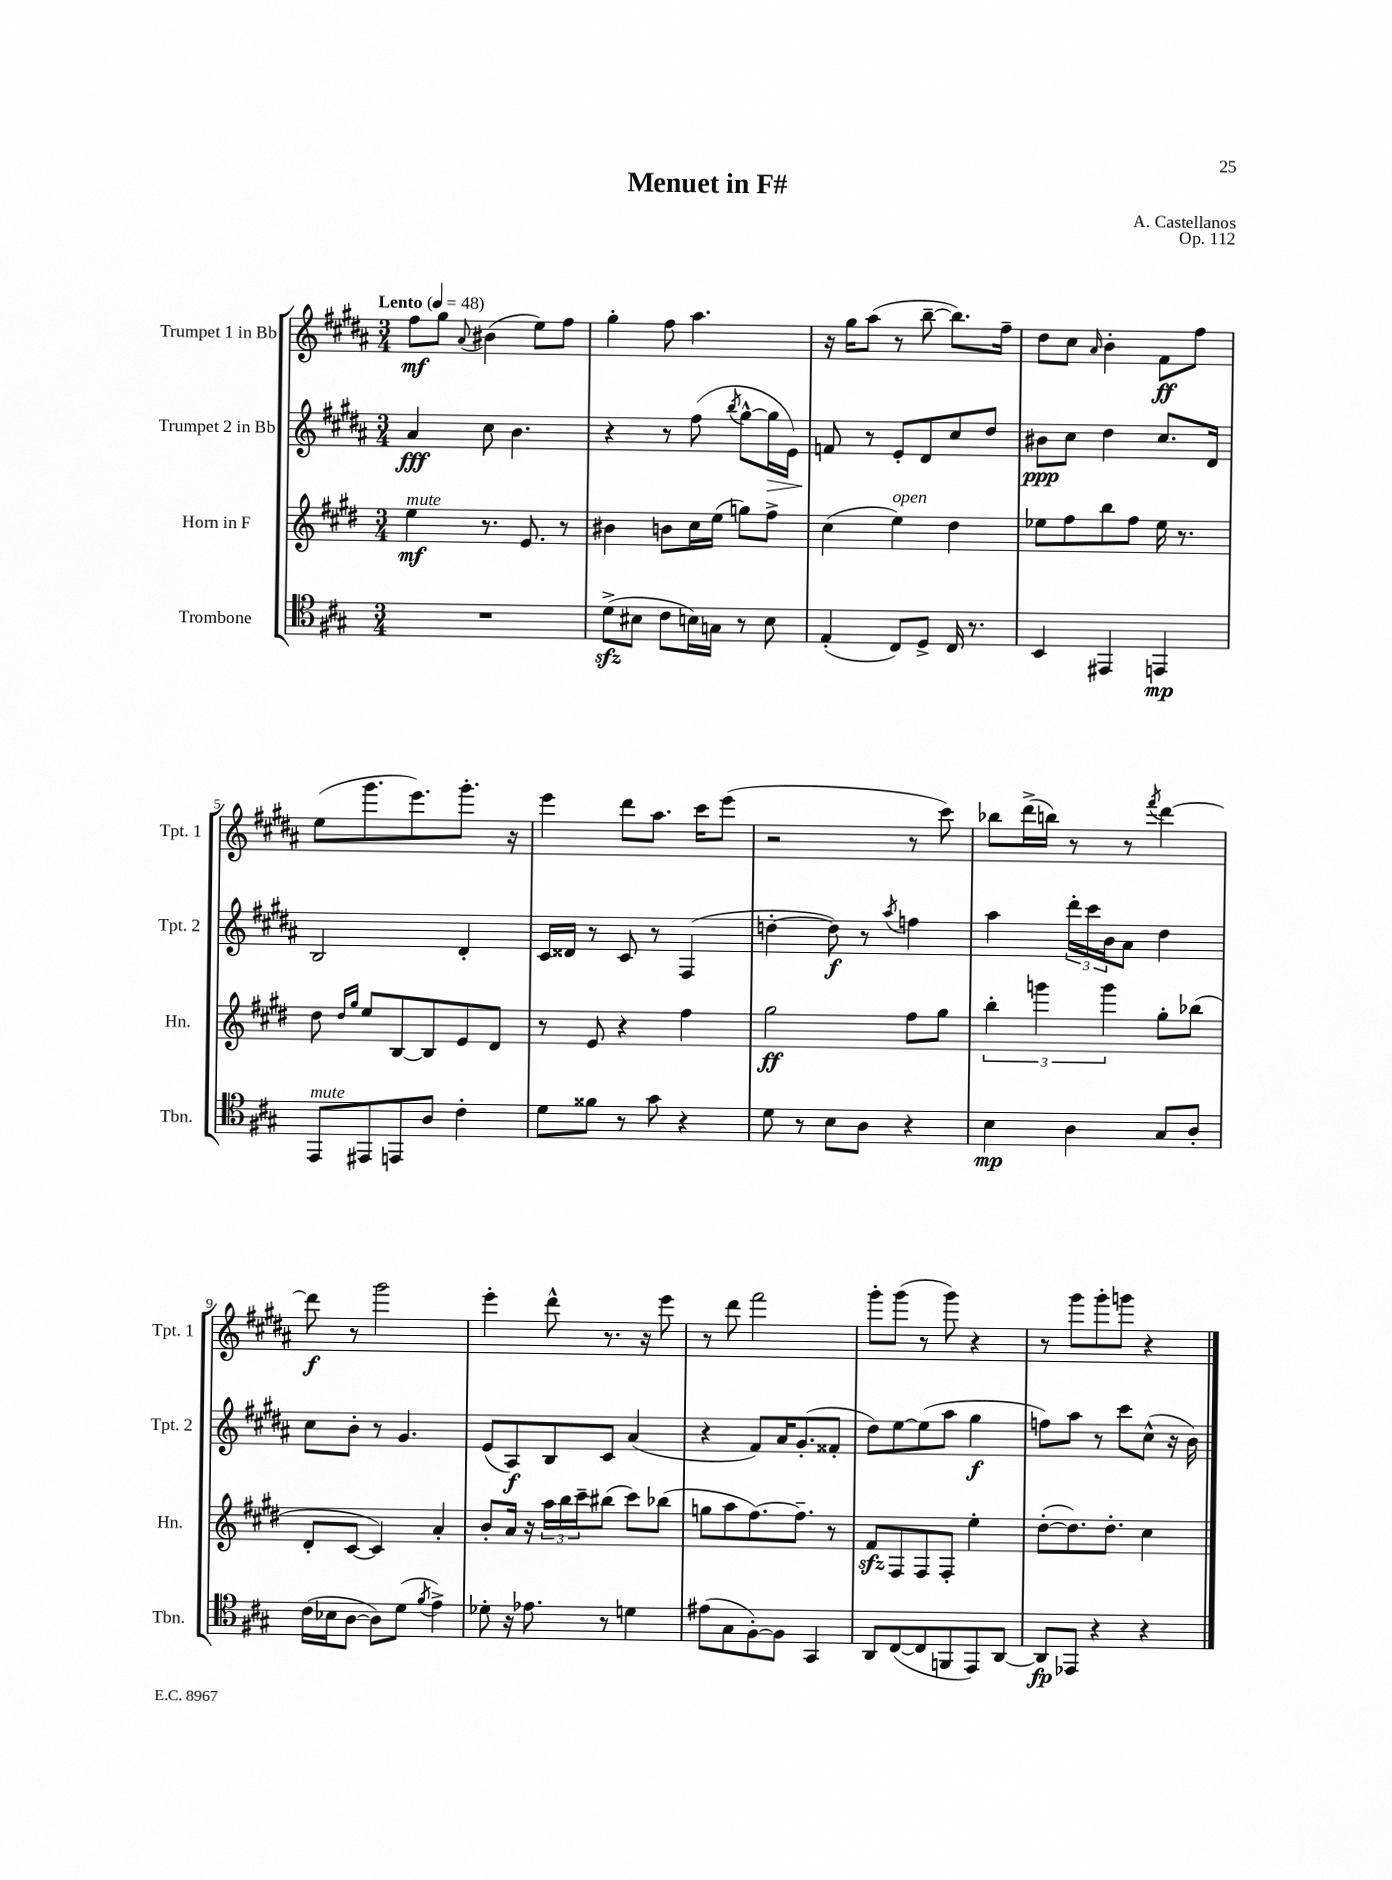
\header { title = "Menuet in F#" composer = "A. Castellanos" opus = "Op. 112" }
<<
\new StaffGroup <<
\new Staff = "s0" \with { instrumentName = "Trumpet 1 in Bb" shortInstrumentName = "Tpt. 1" } {
    \clef treble \key b \major \numericTimeSignature \time 3/4 \tempo "Lento" 4 = 48
    fis''8\mf gis''8 \appoggiatura { ais'8 } bis'4( e''8) fis''8 |
    gis''4-. fis''8 ais''4. |
    r16 gis''16 ais''8( r8 b''8~-- b''8.) fis''16-- |
    dis''8 cis''8 \grace { ais'16 } b'4-. fis'8\ff fis''8 |
    e''8( gis'''8. e'''8.) gis'''8.-. r16 |
    e'''4 dis'''8 ais''8. cis'''16 e'''8( |
    r2 r8 cis'''8) |
    bes''8 dis'''16->( b''16) r8 r8 \acciaccatura { fis'''8 } dis'''4~ |
    dis'''8\f r8 gis'''2 |
    e'''4-. dis'''8-^ r8. r16 e'''8 |
    r8 dis'''8 fis'''2 |
    gis'''8-. gis'''8( r8 gis'''8) r4 |
    r8 gis'''8 gis'''8-. g'''8 r4 \bar "|." |
}
\new Staff = "s1" \with { instrumentName = "Trumpet 2 in Bb" shortInstrumentName = "Tpt. 2" } {
    \clef treble \key b \major \numericTimeSignature \time 3/4
    ais'4\fff cis''8 b'4. |
    r4 r8 fis''8( \acciaccatura { b''8 } gis''8~-^ gis''16\> e'16) |
    f'8\! r8 e'8-. dis'8 cis''8 dis''8 |
    bis'8\ppp cis''8 dis''4 cis''8. dis'16 |
    b2 dis'4-. |
    cis'16 disis'16 r8 cis'8 r8 fis4( |
    d''4~-. d''8\f) r8 \acciaccatura { ais''8 } f''4 |
    ais''4 \tuplet 3/2 { dis'''16-. cis'''16 b'16 } ais'8 dis''4 |
    cis''8 b'8-. r8 gis'4. |
    e'8( ais8\f) b8 cis'8 ais'4( |
    r4 fis'8) ais'16 gis'8.-.( fisis'8-. |
    dis''8) e''8~ e''8( ais''8 gis''4\f |
    f''8) ais''8 r8 cis'''8 cis''8-^( r16 b'16) \bar "|." |
}
\new Staff = "s2" \with { instrumentName = "Horn in F" shortInstrumentName = "Hn." } {
    \clef treble \key e \major \numericTimeSignature \time 3/4
    e''4\mf^\markup { \italic "mute" } r8. e'8. r8 |
    bis'4 b'8 cis''16 e''16( g''8) fis''8-> |
    cis''4( e''4^\markup { \italic "open" }) dis''4 |
    ees''8 fis''8 b''8 fis''8 ees''16 r8. |
    dis''8 \grace { dis''16 gis''16 } e''8 b8~ b8 e'8 dis'8 |
    r8 e'8 r4 fis''4 |
    gis''2\ff fis''8 gis''8 |
    \tuplet 3/2 { b''4-. g'''4 g'''4 } gis''8-. bes''8( |
    dis'8-. cis'8~ cis'4) a'4-. |
    b'8-. a'16 r16 \tuplet 3/2 { a''16 b''16 cis'''16-- } bis''8( cis'''8) bes''8( |
    g''8 a''8 fis''8.~) fis''8.-- r8 |
    fis'8\sfz fis8 fis8 fis8-. e''4-. |
    dis''8~-.( dis''8.) dis''8.-. cis''4 \bar "|." |
}
\new Staff = "s3" \with { instrumentName = "Trombone" shortInstrumentName = "Tbn." } {
    \clef tenor \key a \major \numericTimeSignature \time 3/4
    R2. |
    d'8->\sfz( bis8 cis'8 b16) g16 r8 b8 |
    e4-.( cis8) d8-> cis16 r8. |
    b,4 eis,4 e,4\mp |
    e,8^\markup { \italic "mute" } eis,8 e,8 a8 cis'4-. |
    d'8 fisis'8 r8 gis'8 r4 |
    d'8 r8 b8 a8 r4 |
    b4\mp a4 gis8 a8-. |
    cis'16( bes16 a8~ a8) d'8( \acciaccatura { fis'8 } e'4->) |
    des'8-. r16 ees'8. r8 d'4 |
    eis'8( gis8 fis8~-.) fis8 gis,4 |
    a,8 cis8~( cis8 f,8 e,8) a,8~ |
    a,8\fp ees,8 r4 r4 \bar "|." |
}
>>
>>
